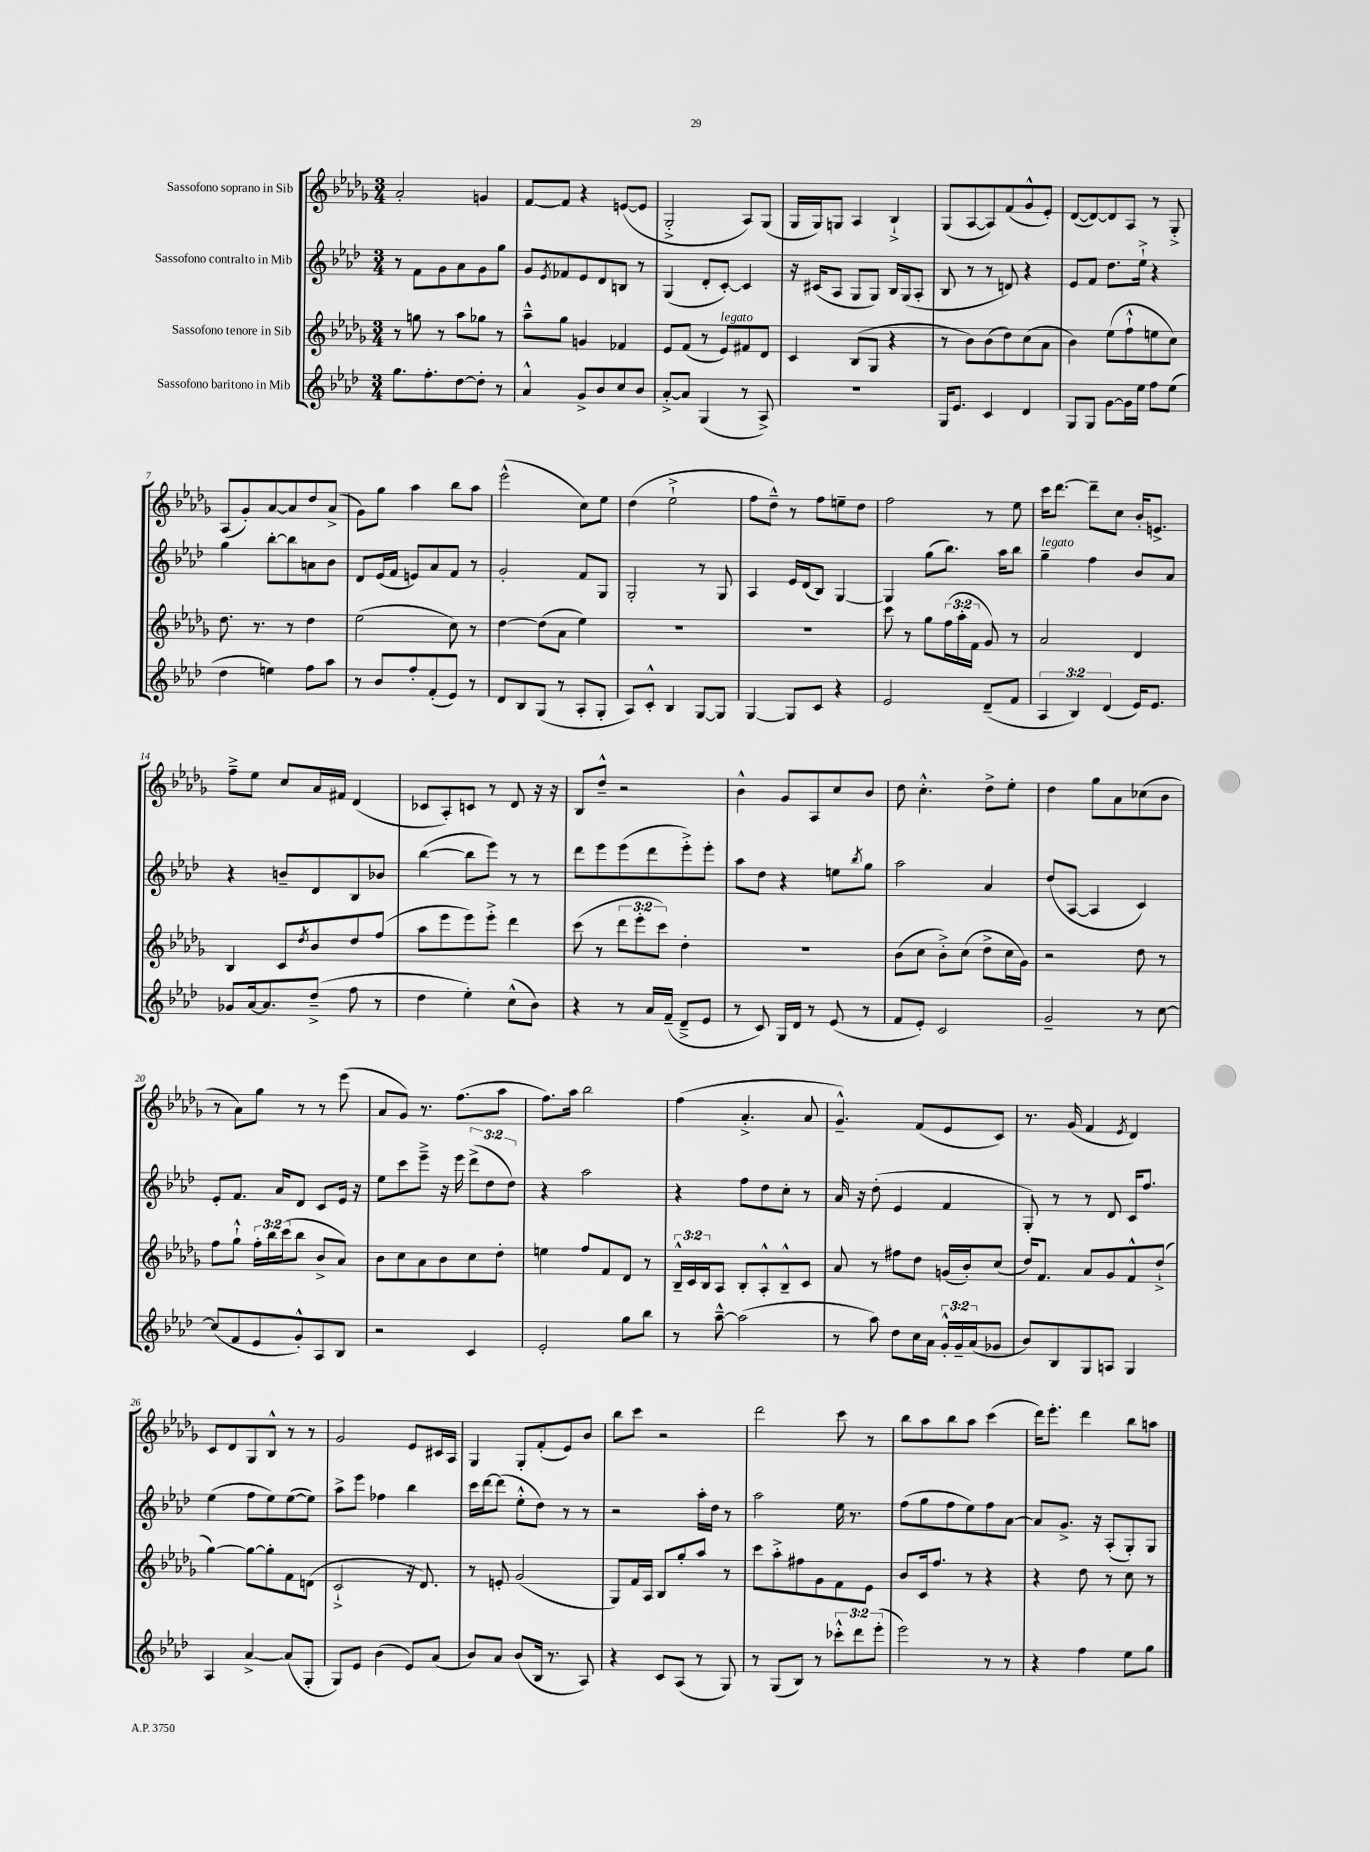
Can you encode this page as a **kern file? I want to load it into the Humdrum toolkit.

**kern	**kern	**kern	**kern
*staff4	*staff3	*staff2	*staff1
*clefG2	*clefG2	*clefG2	*clefG2
*k[b-e-a-d-]	*k[b-e-a-d-g-]	*k[b-e-a-d-]	*k[b-e-a-d-g-]
*M3/4	*M3/4	*M3/4	*M3/4
8.gg\L	8r	8r	2a-'/
.	8gg\	8f\L	.
8.ff'\	.	.	.
.	8r	8g\	.
[8dd-\	8aa-\L	8a-\	.
8dd-'\]J	8gg-\J	8g\	4g/
8r	8r	8gg\J	.
=	=	=	=
4a-^^/	8aa-~^^\L	8g/L	[8f/L
.	.	8qe-/	.
.	8gg-\J	8f-/	8f/]J
8g^/L	4g/	8e-/	4r
8b-/	.	8d-/	.
8cc/	4f-/	8B/J	([8e/L
8b-/J	.	8r	8e/]J
=	=	=	=
[8a-'^/L	8e-/L	(4G/	2G-'^/
8a-/]J	(8f/J	.	.
(4G/	8r	8d-'/L	.
.	8e-/L)	[8c'/J)	.
8r	8f#/	4c/]	8A-/L)
8A-^/)	8d-/J	.	(8G-/J
=	=	=	=
2.r	4c/	16r	16G-/LL
.	.	(16c#/LK	16G-/J)
.	.	8A-/J	8G/J
.	(8B-/L	8G/L	4A-/
.	8G-/J	8G/J)	.
.	4r	16B-/LL	4B-`^/
.	.	(16G/J	.
.	.	8A-'/J	.
=	=	=	=
16G/LK	8r	8B-/	(8G-/L
8.e-/J	.	.	.
.	8b-\L)	8r	[8A-/
4c/	(8b-\	8r	8A-/])
.	8dd-\)	8d/)	(8f/
4d-/	(8cc\	4r	8g-^^/
.	8a-\J	.	8e-'/J)
=	=	=	=
8G/L	4b-\)	8e-/L	([8d-/L
8G/J	.	8f/J	8d-/_)
[8g\L	(8ee-\L	8.dd-\L	8d-/]
16g\]L	8ff`^^\	.	8A-/J
16ee-\JJ	.	16ee-`^\Jk	.
8ff\L	8ee\	4r	8r
(8ee-\J	8cc\J)	.	8G-'^/
=	=	=	=
4dd-\	8.dd-\	4gg\	(8A-/L
.	.	.	8g-'/)
.	8.r	.	.
4ee\)	.	[8bb-'\L	[8a-/
.	8r	8bb-\]	8a-/]
8ff\L	4dd-\	8a\	8dd-/
8aa-\J	.	8b-\J	(8a-^/J
=	=	=	=
8r	(2ee-\	8d-/L	8g-\L)
8b-/L	.	(16e-/L	8gg-\J
.	.	16f/JJ	.
8ff'/	.	8e/L)	4aa-\
(8f'/	.	8a-/	.
8e-/J)	8cc\)	8f/J	8bb-\L
8r	8r	8r	8aa-\J
=	=	=	=
8d-/L	[4dd-\	2g'/	(2eee-^^\
8B-/	.	.	.
(8G/J	(8dd-\]L	.	.
8r	8a-\J	.	.
8A-'/L	4ee-\)	8f/L	8cc\L)
8G'/J	.	8G/J	8ee-\J
=	=	=	=
8A-/L)	2.r	2G'/	(4dd-\
8c'^^/J	.	.	.
4B-/	.	.	2ee-`^\
[8G/L	.	8r	.
8G/]J	.	8G/	.
=	=	=	=
[4G/	2.r	4A-/	8ff\L
.	.	.	8dd-~^^\J)
8G/]L	.	16e-/LL	8r
.	.	(16d-/J	.
8c/J	.	8B-/J)	8ff\L
4r	.	[4G/	8ee~\
.	.	.	8dd-\J
=	=	=	=
2e-/	8ccc\	4G/]	2ff\
.	8r	.	.
.	8gg-\L	(8gg\L	.
.	(24ff\L	8.bb-\J)	.
.	24aa-'\	.	.
.	24f\JJ	.	.
(8d-~/L	8g-/)	.	8r
.	.	16aa-\LK	.
8f/J	8r	8bb-\J	8ee-\
=	=	=	=
6A-/	2a-/	4gg~\	16ccc\LK
.	.	.	[8.ddd-\J
6B-/)	.	.	.
.	.	4ff\	8ddd-~\]L
(6d-/	.	.	.
.	.	.	8cc\J
16e-/LK)	4d-/	8b-/L	16b-'/LK
8.e-/J	.	.	8.e^/J
.	.	8a-/J	.
=	=	=	=
8g-/L	4B-/	4r	8ff~^\L
[16a-/k	.	.	8ee-\J
8.a-/]	.	.	.
.	8c/L	8b~/L	8cc/L
.	8qdd-/	.	.
(8dd-~^/J	8b-/	8d-/	16a-/L
.	.	.	16f#/JJ
8ff\	8dd-/	8B-/	(4d-/
8r	(8ff/J	8b-/J	.
=	=	=	=
4dd-\	8aa-\L	([4bb-\	8c-/L
.	8eee-\	.	8A-'/)
4ee-'\)	8eee-\)	8bb-\]L	8c/J
.	8eee-'^\J	8eee-\J)	8r
(8cc^^\L	4ddd-\	8r	8d-/
8b-\J)	.	8r	16r
.	.	.	16r
=	=	=	=
4r	(8ccc\	8ddd-\L	8B-/L
.	8r	8eee-\	8dd-~^^/J
8r	12ddd-\L	(8eee-\	2r
.	12eee-'\	.	.
16a-/LL	.	8ddd-\	.
.	12ccc\J)	.	.
(16f~/JJ	.	.	.
8d-~^/L	4dd-'\	8eee-'^\)	.
8e-/J	.	8eee-'\J	.
=	=	=	=
8r	2.r	8aa-\L	4b-^^\
8c/)	.	8dd-\J	.
16G/LL	.	4r	8g-/L
16d-/JJ	.	.	.
8r	.	.	8A-/
(8e-/	.	8ee\L	8cc/
.	.	8qbb-/	.
8r	.	8gg\J	8b-/J
=	=	=	=
8f/L	(8b-\L	2aa-\	8dd-\
8e-'/J)	8cc\J	.	4.cc'^^\
2c/	8b-'^\L)	.	.
.	(8cc\J	.	.
.	8dd-^\L	4a-/	8dd-^\L
.	16cc\L	.	8ee-'\J
.	16g-\JJ)	.	.
=	=	=	=
2g~/	2r	(8dd-/L	4dd-\
.	.	[8A-/J	.
.	.	4A-/]	8gg-\L
.	.	.	8a-\
8r	8dd-\	4c/)	(8cc-\
[8cc\	8r	.	8b-\J
=	=	=	=
(8cc/]L	8ff\L	8e-'/L	8r
8f/	8gg-`^^\J	8.f/J	8a-\L)
8e-/	24ff'\LL	.	8gg-\J
.	24bb-\	.	.
.	.	16a-/LK	.
.	(24ccc\J	.	.
8g'^^/)	8bb-\J	8d-/J	8r
8A-/	8b-^/L	8c/L	8r
8B-/J	8a-/J)	16e-/Jk	(8eee-\
.	.	16r	.
=	=	=	=
2r	8b-\L	8ee-\L	8a-/L
.	8cc\	8ccc\	8g-/J)
.	8a-\	8eee-~^\J	8.r
.	8b-\	16r	.
.	.	16eee-\	(8.ff\L
4c/	8cc\	(12ddd-^\L	.
.	.	12dd-\	.
.	8dd-'\J	.	8aa-\J
.	.	12dd-\J)	.
=	=	=	=
2e-'/	4ee\	4r	8.ff\L)
.	.	.	16aa-\Jk
.	8ff/L	2aa-\	2bb-\
.	8f/	.	.
8gg\L	8d-/J	.	.
8bb-\J	8r	.	.
=	=	=	=
8r	24B-~^^/LL	4r	(4ff\
.	24c/	.	.
.	24B-/J	.	.
[8aa-~^^\	8A-/J	.	.
(2aa-\]	8B-'/L	8ff\L	4.a-'^/
.	8A-'^^/	8dd-\	.
.	8B-~^^/	8cc'\J	.
.	8c/J	8r	8a-/
=	=	=	=
8r	8a-/	16a-/	4.g-~^^/)
.	.	16r	.
8aa-\)	8r	(8dd-'\	.
8dd-\L	8ff#\L	4e-/	.
16cc\L	8dd-\J	.	(8f/L
16a-\JJ	.	.	.
24g'^^/LL	(16g/LL	4f/	8e-/
24g~/	.	.	.
.	16b-'/J)	.	.
(24a-/J	.	.	.
8g-/J	(8cc/J	.	8c/J)
=	=	=	=
8b-/L)	16dd-/LK)	8G'/)	8.r
.	8.f/J	.	.
8B-/	.	8r	.
.	.	.	(16g-/
8G/	8a-/L	8r	4f/
8A/J	8g-/	8d-/	.
.	.	.	8qe-/
4G/	8f^^/	16c/LK	4d-/)
.	.	8.ff/J	.
.	(8dd-`^/J	.	.
=	=	=	=
4A-/	[4gg-\)	(4ee-\	8c/L
.	.	.	8d-/
[4a-^/	8gg-\_L	8ff\L	8G-/
.	8gg-'\]	8ee-\)	8B-^^/J
(8a-/]L	8f\	([8ee-\	8r
8G'/J	(8d\J	8ee-\]J)	8r
=	=	=	=
8G/L)	2c`^/	8aa-^\L	2g-/
8e-/J	.	8eee-\J	.
(4b-\	.	4ff-\	.
8e-/L)	16r	4bb-\	8e-/L
.	8.d-/)	.	.
(8a-/J	.	.	16c#/L
.	.	.	16A-/JJ
=	=	=	=
8b-/L)	8r	16ccc\LL	4G-/
.	.	[16ddd-\J	.
8a-/J	8e'/	(8ddd-\]J	.
(8b-/L	(2g-/	8ee-'^^\L	8G-'/L
16B-/Jk	.	8dd-\J)	(8f'/
8.r	.	.	.
.	.	8r	8e-/)
8A-/)	.	8r	8b-/J
=	=	=	=
4r	8G-/L)	2r	8bb-\L
.	16f/L	.	8ccc\J
.	16A-/JJ	.	.
8c/L	8B-/L	.	2r
(8A-/J	8gg-'/	.	.
8r	8aa-/J	16aa-'\LL	.
.	.	16dd-\JJ	.
8G/)	8r	8r	.
=	=	=	=
8r	8ccc\L	2aa-\	2ddd-\
(8G/L	8aa-'^\	.	.
8B-/J)	8ff#\	.	.
8r	8g-\	.	.
12ccc-'^^\L	8f\	16ee-\	8ccc\
.	.	8.r	.
12ddd-\	.	.	.
.	8e-\J	.	8r
(12eee-'\J	.	.	.
=	=	=	=
2eee-\)	8b-/L	(8ff\L	8bb-\L
.	16c/k	8gg\	8aa-\
.	8.ff/J	.	.
.	.	8ff\	8bb-\
.	8r	8ee-\)	8aa-\J
8r	4r	8ff\	(4ccc\
8r	.	[8a-\J	.
=	=	=	=
4r	4r	8a-/]L	16ddd-\LK)
.	.	.	8.eee-'\J
.	.	8.g^/J	.
4ff\	8dd-\	.	4ddd-\
.	.	16r	.
.	8r	(8A-'/L	.
8ee-\L	8cc\	8G'/)	8bb-\L
8gg\J	8r	8G/J	8aa\J
==	==	==	==
*-	*-	*-	*-
